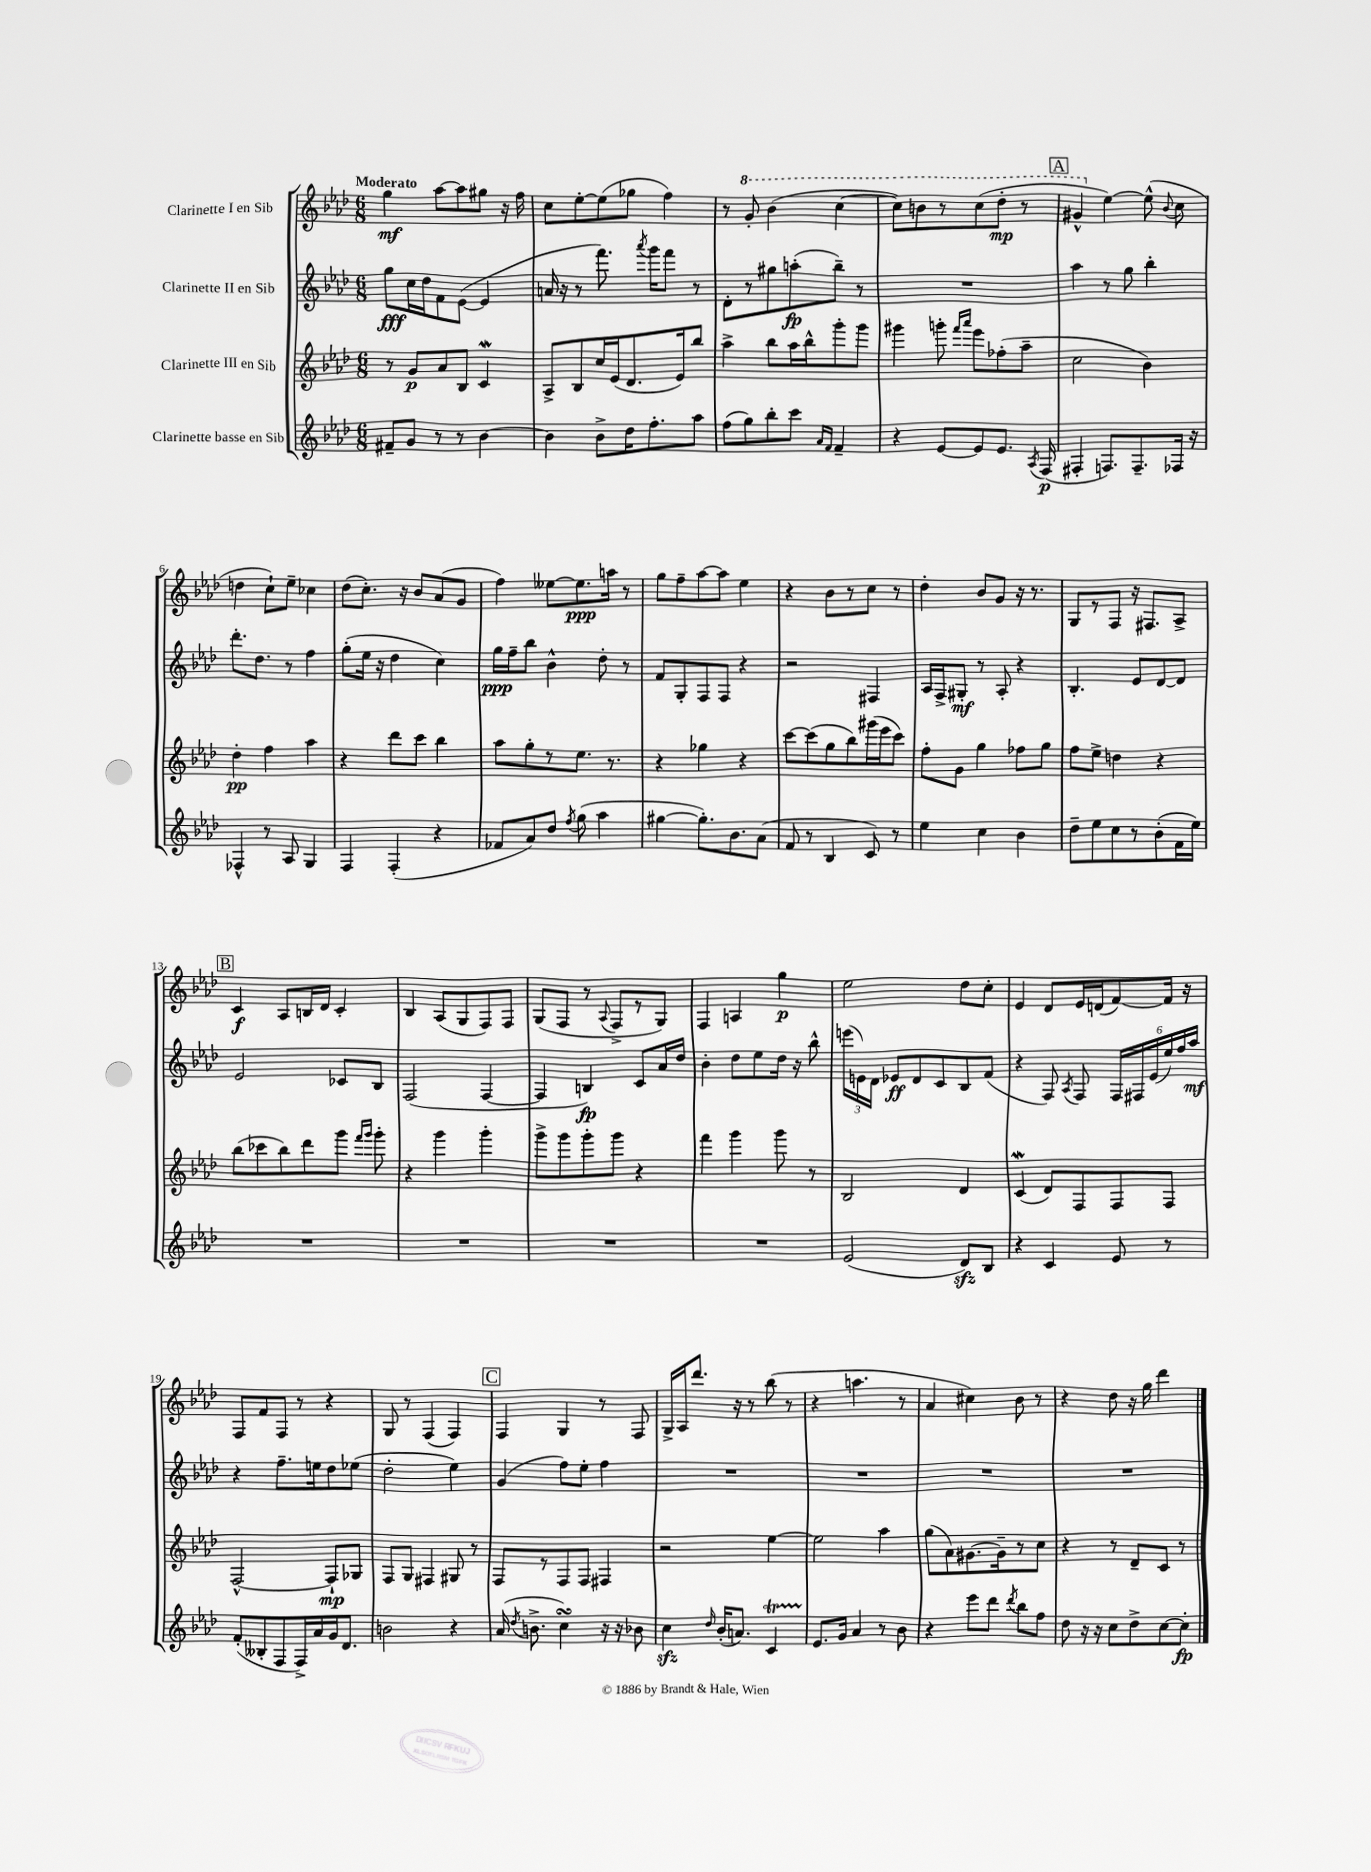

**kern	**kern	**kern	**kern
*staff4	*staff3	*staff2	*staff1
*clefG2	*clefG2	*clefG2	*clefG2
*k[b-e-a-d-]	*k[b-e-a-d-]	*k[b-e-a-d-]	*k[b-e-a-d-]
*M6/8	*M6/8	*M6/8	*M6/8
8f#~/L	8r	8gg\L	4gg\
8g/J	8g/L	16cc\L	.
.	.	16dd-\J	.
8r	8a-/	8f\	[8aa-\L
8r	8B-/J	([8e-\J	8aa-\]
[4b-\	4c/	4e-/]	8gg#\J
.	.	.	16r
.	.	.	16ff\
=	=	=	=
4b-\]	8A-^/L	16a/	8cc\L
.	.	16r	.
.	8B-/	8r	[8ee-'\
8b-^\L	16cc/L	8.fff\)	(8ee-\]
.	(16e-/J	.	.
16dd-\K	8.d-/	.	8gg-\J
.	.	8qaaa-/	.
8.ff'\	.	16ggg\LK	.
.	.	8fff\J	4ff\)
.	16e-/k)	.	.
8aa-\J	8bb-/J	8r	.
=	=	=	=
(8ff\L	4aa-^\	8d-'\L	8r
8gg\)	.	8r	8gg'/
8bb-'\	8bb-\L	8gg#\	(4bb-\
8ccc\J	16aa-\L	(8aa'\	.
.	16bb-^^\J	.	.
16qqa-/LL	.	.	.
16qqf/JJ	.	.	.
4f~/	8ggg'\	8bb-~\J)	[4ccc\
.	8ggg\J	8r	.
=	=	=	=
4r	4ggg#\	2.r	8ccc\]L)
.	.	.	8bb\
[8e-/L	8ggg'\	.	8r
.	16qqfff/LL	.	.
.	16qqaaa-/JJ	.	.
8e-/]	8eee-\L	.	(8ccc\
8.e-/J	(8ff-'\	.	8ddd-'\J
.	8aa-~\J	.	8r
8qA-/	.	.	.
(16F/	.	.	.
=	=	=	=
4F#'/	2cc\	4aa-\	4gg#^^/
8.F/L)	.	8r	[4ee-\)
.	.	8gg\	.
8.F~/	.	.	.
.	4b-\)	4bb-'\	(8ee-^^\]
.	.	.	8qqb-/
16F-/Jk	.	.	8cc\
16r	.	.	.
=	=	=	=
4F-^^/	4dd-'\	8.ddd-'\L	4dd\
.	.	8.dd-\J	.
8r	4ff\	.	8cc`\L)
8A-/	.	8r	8ee-~\J
4G/	4aa-\	4ff\	4cc-\
=	=	=	=
4F/	4r	(8gg'\L	(8dd-\L
.	.	16ee-\Jk	8.cc'\J)
.	.	16r	.
(4F'/	8ddd-\L	4dd-\	.
.	.	.	16r
.	8ccc\J	.	8b-/L
4r	4bb-\	4cc\)	(8a-/
.	.	.	8g/J
=	=	=	=
8f-/L	8aa-\L	16gg\LL	4ff\)
.	.	16ff~\J	.
8a-/)	8gg'\	8bb-\J	.
8dd-/J	8r	4b-^^\	[8ee--\L
8qff/	.	.	.
(8gg\	8.ee-\J	.	8.ee--\]
4aa-\	.	8dd-'\	.
.	8.r	.	16aa\Jk
.	.	8r	8r
=	=	=	=
[4gg#\	4r	8f/L	8gg\L
.	.	8G'/	8ff~\
8.gg#'\]L)	4gg-\	8F/	[8aa-\
.	.	8F/J	8aa-\]J
8.b-\	.	.	.
.	4r	4r	4ee-\
(8a-\J	.	.	.
=	=	=	=
8f/	[8ccc\L	2r	4r
8r	(8ccc\]	.	.
4B-/	8gg\	.	8b-\L
.	8bb-\)	.	8r
8c/)	(16ggg#\L	4F#/	8cc\J
.	16eee-\J	.	.
8r	8ccc\J)	.	8r
=	=	=	=
4ee-\	8ff'\L	16A-/LL	4dd-'\
.	.	16F^/J	.
.	8g\J	8G#'/J	.
4cc\	4gg\	8r	8b-/L
.	.	8A-'/	8g/J
4b-\	8ff-\L	4r	16r
.	.	.	8.r
.	8gg\J	.	.
=	=	=	=
8dd-~\L	8ff\L	4.B-'/	8G/L
8ee-\	8ee-^\J	.	8r
8cc\	4dd\	.	8F/J
8r	.	8e-/L	16r
.	.	.	8.F#/L
(8b-'\	4r	[8d-/	.
16f\L	.	8d-/]J	8A-^/J
16ee-\JJ)	.	.	.
=	=	=	=
2.r	(8bb-\L	2e-/	4c/
.	8ccc-\	.	.
.	8bb-\)	.	8A-/L
.	8ddd-\	.	16B/L
.	.	.	16d-/JJ
.	8ggg\J	8c-/L	4c'/
.	16qqfff/LL	.	.
.	16qqggg/JJ	.	.
.	8ggg'\	8B-/J	.
=	=	=	=
2.r	4r	(2F/	4B-/
.	4ggg\	.	(8A-/L
.	.	.	8G/
.	4ggg'\	[4F/	8F/)
.	.	.	8F/J
=	=	=	=
2.r	8ggg^\L	4F/]	(8G/L
.	8ggg\	.	8F/J
.	8ggg'\	4B/)	8r
.	.	.	8qqA-/
.	8ggg\J	.	8F^/L
.	4r	8c/L	8r
.	.	16a-/L	8G/J)
.	.	16dd-/JJ	.
=	=	=	=
2.r	4fff\	4b-'\	4F/
.	4ggg\	8dd-\L	4A/
.	.	8ee-\	.
.	8ggg\	16dd-\Jk	4gg\
.	.	16r	.
.	8r	8bb-^^\	.
=	=	=	=
(2e-/	2B-/	(24eee\LL	2ee-\
.	.	24e\)	.
.	.	24d-\JJ	.
.	.	8e-/L	.
.	.	8d-/	.
.	.	8c/	.
8d-/L)	4d-/	8B-/	8dd-\L
8B-/J	.	(8f/J	8cc'\J
=	=	=	=
4r	(4c/	4r	4e-/
4c/	8d-/L)	8F/)	8d-/L
.	.	8qA-/	.
.	8F/	8F/	16e-/L
.	.	.	(16d/J
8e-/	8F/	24F/LL	[8f/)
.	.	24F#/	.
.	.	(24e-/	.
8r	8F/J	24ee-/)	16f/]Jk
.	.	24ff/	.
.	.	.	16r
.	.	24aa-/JJ	.
=	=	=	=
(8f'/L	[2F^^/	4r	8F/L
8B--'/	.	.	8f/
8F/	.	8.ff~\L	8F/J
16F^/L)	.	.	8r
16a-/	.	16ee\k	.
16g/J	8F`/]L	8dd-\	4r
8.d-/J	.	.	.
.	8G-/J	(8ee-\J	.
=	=	=	=
2b\	8F/L	2dd-'\	8G/
.	8G/J	.	8r
.	4F#/	.	(4F/
4r	8G#/	4ee-\)	4F/)
.	8r	.	.
=	=	=	=
(16a-/	8F/L	(4g/	4F/
8qdd-/	.	.	.
8.b^\	.	.	.
.	8r	.	.
4cc\)	8F/	8ff\L)	4G/
.	8F/J	8ee-'\J	.
16r	4F#/	4ff\	8r
16r	.	.	.
8b-\	.	.	8F/
=	=	=	=
4cc\	2r	2.r	16G^/LL
.	.	.	16A-/J
.	.	.	8.ddd-/J
16qqdd-/	.	.	.
(16b-'/LK	.	.	.
8.a/J)	.	.	16r
.	.	.	8r
4c/	[4ee-\	.	(8bb-\
.	.	.	8r
=	=	=	=
8.e-/L	2ee-\]	2.r	4r
16g/Jk	.	.	.
4a-/	.	.	4.aa\
8r	4aa-\	.	.
8b-\	.	.	8r
=	=	=	=
4r	(8gg\L	2.r	4a-/
.	8a-\)	.	.
8eee-\L	[8.g#\	.	4cc#\)
8ddd-\J	.	.	.
.	16g#~\]k	.	.
8qddd-/	.	.	.
8bb-\L	8r	.	8b-\
8ff\J	8cc\J	.	8r
=	=	=	=
8dd-\	4r	2.r	4r
16r	.	.	.
16r	.	.	.
8cc\L	8r	.	8dd-\
8dd-^\	8d-~/L	.	16r
.	.	.	16gg\
[8cc\	8c/J	.	4ddd-\
8cc'\]J	8r	.	.
==	==	==	==
*-	*-	*-	*-
